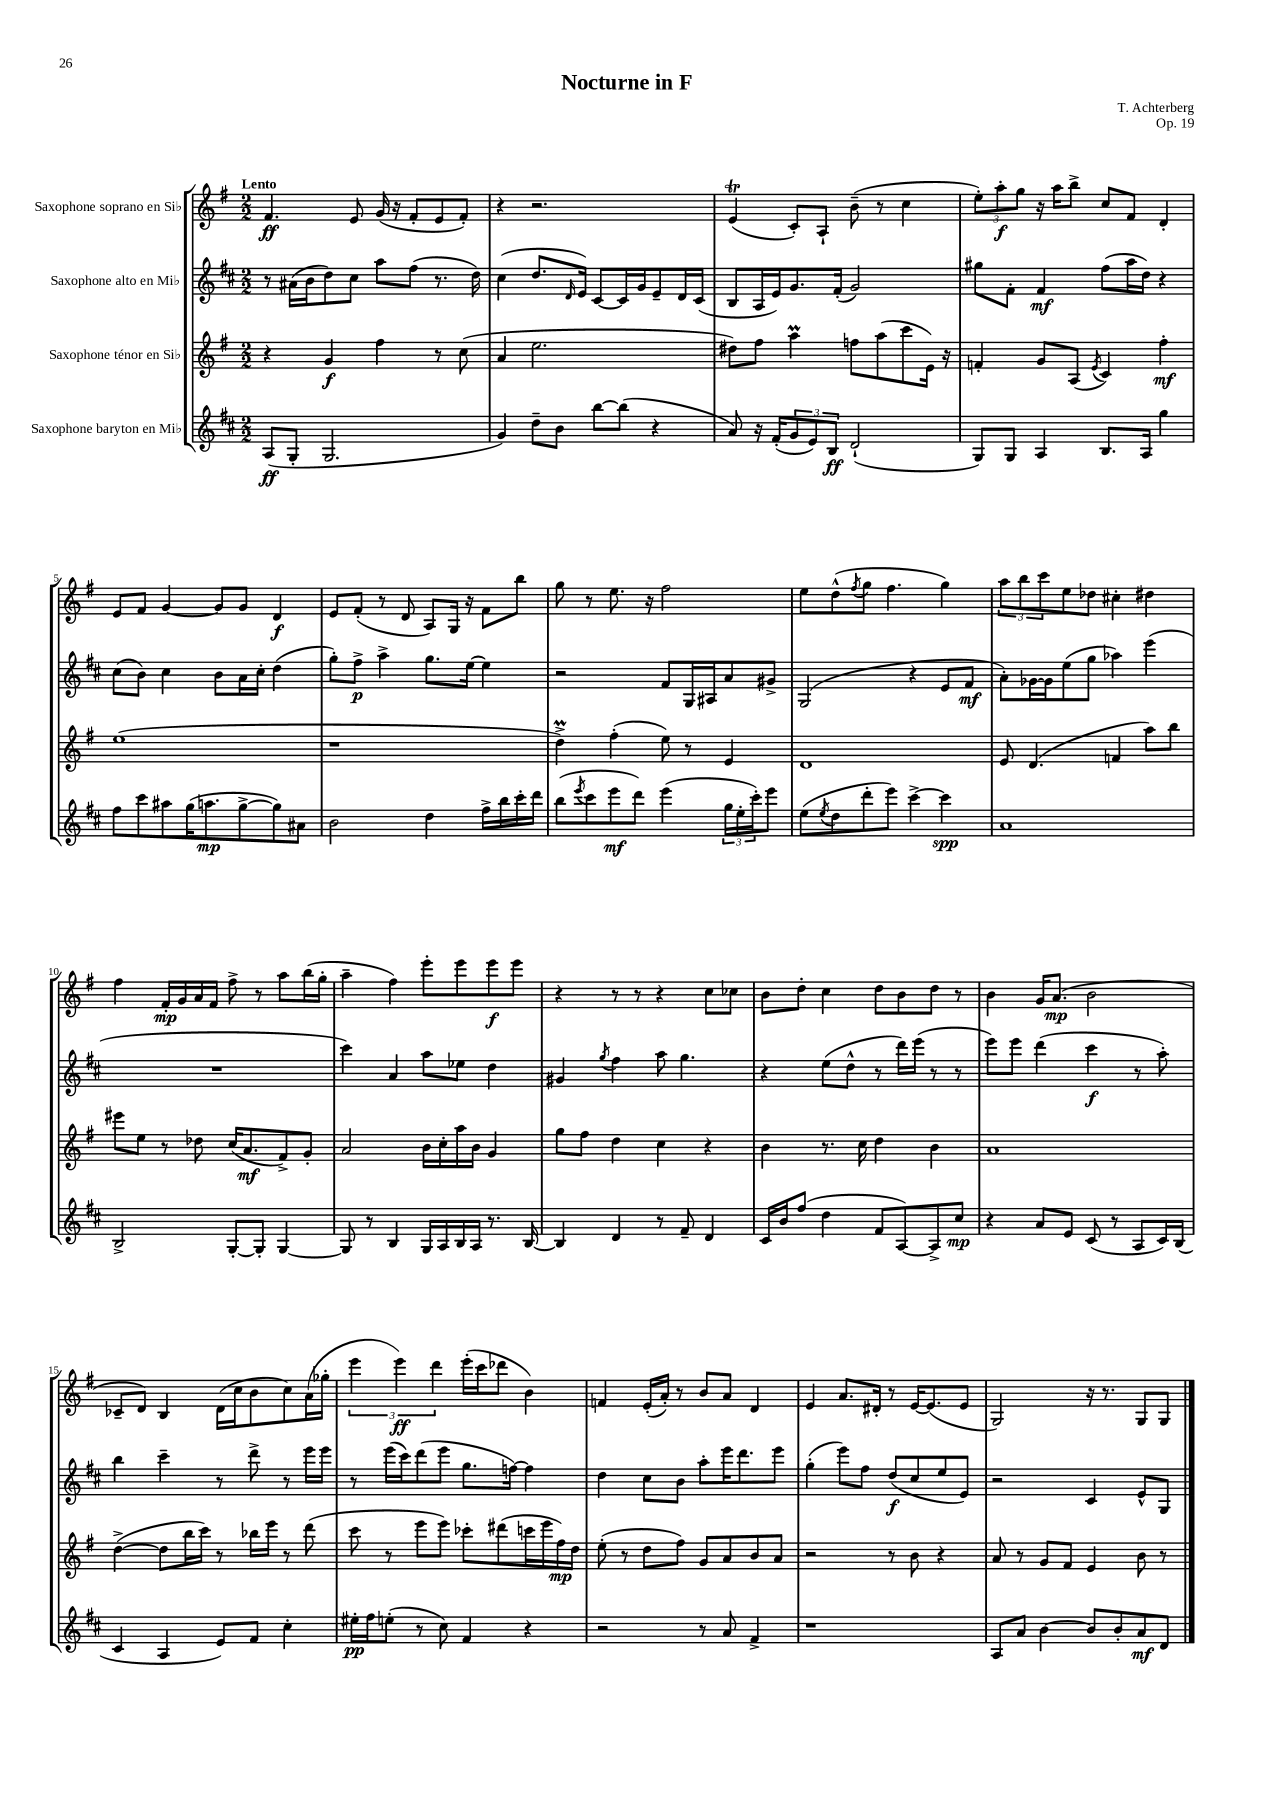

**kern	**kern	**kern	**kern
*staff4	*staff3	*staff2	*staff1
*clefG2	*clefG2	*clefG2	*clefG2
*k[f#c#]	*k[f#]	*k[f#c#]	*k[f#]
*M2/2	*M2/2	*M2/2	*M2/2
(8A	4r	8r	4.f#
8G'	.	(16a#	.
.	.	16b	.
2.G	4g	8dd)	.
.	.	8cc#	8e
.	4ff#	8aa	(16g
.	.	.	16r
.	.	(8ff#	8f#'
.	8r	8.r	8e
.	(8cc	.	8f#')
.	.	16dd)	.
=	=	=	=
4g)	4a	(4cc#	4r
8dd~	2.ee	8.dd	2.r
8b	.	.	.
.	.	16qqd	.
.	.	16e)	.
[8bb	.	[8c#	.
(8bb]	.	16c#]	.
.	.	16g	.
4r	.	8e~	.
.	.	16d	.
.	.	(16c#	.
=	=	=	=
8a)	8dd#)	8B	(4e
16r	8ff#	16A	.
(16f#'	.	16e)	.
12g	4aa	8.g	8c')
12e)	.	.	.
.	.	.	8A`
12B	.	.	.
.	.	(16f#'	.
(2d`	8ff	2g)	(8b~
.	(8aa	.	8r
.	8ccc	.	4cc
.	16e)	.	.
.	16r	.	.
=	=	=	=
8G)	4f'	8gg#	12ee')
.	.	.	12aa'
8G	.	8f#'	.
.	.	.	12gg
4A	8g	4f#	16r
.	.	.	16aa
.	(8A	.	8bb^
.	8qe	.	.
8.B	4c)	(8ff#	8cc
.	.	16aa	8f#
16A	.	16dd)	.
4gg	4ff#'	4r	4d'
=	=	=	=
8ff#	(1ee	(8cc#	8e
8ccc#	.	8b)	8f#
8aa#	.	4cc#	[4g
(16gg	.	.	.
8.aa	.	.	.
.	.	8b	8g]
[8gg^	.	16a	8g
.	.	16cc#'	.
8gg])	.	(4dd	4d
8a#	.	.	.
=	=	=	=
2b	1r	8gg')	8e
.	.	8ff#^	(8f#'
.	.	4aa^	8r
.	.	.	8d
4dd	.	8.gg	8A)
.	.	.	16G
.	.	[16ee	16r
16ff#^	.	4ee]	8f#
16bb	.	.	.
16ccc#'	.	.	8bb
16ddd	.	.	.
=	=	=	=
(8bb	4dd^)	2r	8gg
8qeee	.	.	.
8ccc#	.	.	8r
8eee	(4ff#'	.	8.ee
8ddd)	.	.	.
.	.	.	16r
(4eee	8ee)	8f#	2ff#
.	8r	16G	.
.	.	16A#	.
24gg	4e	8a	.
24ee'	.	.	.
24ccc#')	.	.	.
8eee	.	8g#^	.
=	=	=	=
(8ee	1d	(2G	8ee
8qee	.	.	.
8dd	.	.	(8dd^^
.	.	.	8qff#
8ddd'	.	.	8gg
8eee)	.	.	4.ff#
[4ccc#^	.	4r	.
4ccc#]	.	8e	4gg)
.	.	8f#	.
=	=	=	=
1a	8e	8a')	12aa
.	.	.	12bb
.	(4.d	[16g-	.
.	.	.	12ccc
.	.	16g-]	.
.	.	(8ee	8ee
.	.	8gg	8dd-
.	4f	4aa-)	4cc#'
.	8aa)	(4eee	4dd#
.	8bb	.	.
=	=	=	=
2B^	8eee#	1r	4ff#
.	8ee	.	.
.	8r	.	16f#'
.	.	.	16g
.	8dd-	.	16a
.	.	.	16f#
[8G'	(16cc	.	8ff#^
.	8.a	.	.
8G']	.	.	8r
[4G	8f#^)	.	8aa
.	8g'	.	(16bb
.	.	.	16gg'
=	=	=	=
8G]	2a	4ccc#)	4aa~
8r	.	.	.
4B	.	4a	4ff#)
16G	16b	8aa	8eee'
16A	16cc'	.	.
16B	16aa	8ee-	8eee
16A	16b	.	.
8.r	4g	4dd	8eee
.	.	.	8eee
[16B	.	.	.
=	=	=	=
4B]	8gg	4g#	4r
.	8ff#	.	.
.	.	8qgg	.
4d	4dd	4ff#	8r
.	.	.	8r
8r	4cc	8aa	4r
8f#~	.	4.gg	.
4d	4r	.	8cc
.	.	.	8cc-
=	=	=	=
16c#	4b	4r	8b
16b	.	.	.
(8ff#	.	.	8dd'
4dd	8.r	(8ee	4cc
.	.	8dd^^	.
.	16cc	.	.
8f#	4dd	8r	8dd
[8A)	.	16ddd)	8b
.	.	(16eee	.
8A^]	4b	8r	8dd
8cc#	.	8r	8r
=	=	=	=
4r	1a	8eee)	4b
.	.	8eee	.
8a	.	(4ddd	16g
.	.	.	(8.a
8e	.	.	.
(8c#	.	4ccc#	2b
8r	.	.	.
8A	.	8r	.
16c#)	.	8aa')	.
(16B	.	.	.
=	=	=	=
4c#	([4dd^	4bb	8c-~
.	.	.	8d)
4A	8dd]	4ccc#~	4B
.	16bb	.	.
.	16ccc)	.	.
8e)	8r	8r	(16d
.	.	.	16cc
8f#	16bb-	8ddd^	8b
.	16eee	.	.
4cc#'	8r	8r	8cc)
.	(8ddd	16eee	(16a
.	.	16eee	16gg-'
=	=	=	=
16ee#'	8ccc	8r	6eee
16ff#	.	.	.
(8ee'	8r	(16eee	.
.	.	.	6eee)
.	.	16ccc#)	.
8r	8eee	(8ddd	.
.	.	.	6ddd
8cc#)	8eee)	8eee	.
4f#	8ccc-'	8.gg	(16eee'
.	.	.	16ccc
.	(8ddd#	.	8ddd-
.	.	[16ff)	.
4r	16ccc	4ff]	4b)
.	16eee	.	.
.	16ff#)	.	.
.	16dd	.	.
=	=	=	=
2r	(8ee'	4dd	4f
.	8r	.	.
.	8dd	8cc#	(16e'
.	.	.	16a')
.	8ff#)	8b	8r
8r	8g	8aa'	8b
8a	8a	16eee	8a
.	.	8.ddd	.
4f#^	8b	.	4d
.	8a	8eee	.
=	=	=	=
1r	2r	(4gg'	4e
.	.	8eee)	8.a
.	.	8ff#	.
.	.	.	16d#'
.	8r	(8dd	8r
.	8b	8cc#	[16e
.	.	.	(8.e]
.	4r	8ee	.
.	.	8e)	8e
=	=	=	=
8A	8a	2r	2G)
8a	8r	.	.
[4b	8g	.	.
.	8f#	.	.
8b]	4e	4c#	16r
.	.	.	8.r
8b'	.	.	.
8a	8b	8e^^	8G
8d	8r	8G	8G
==	==	==	==
*-	*-	*-	*-
